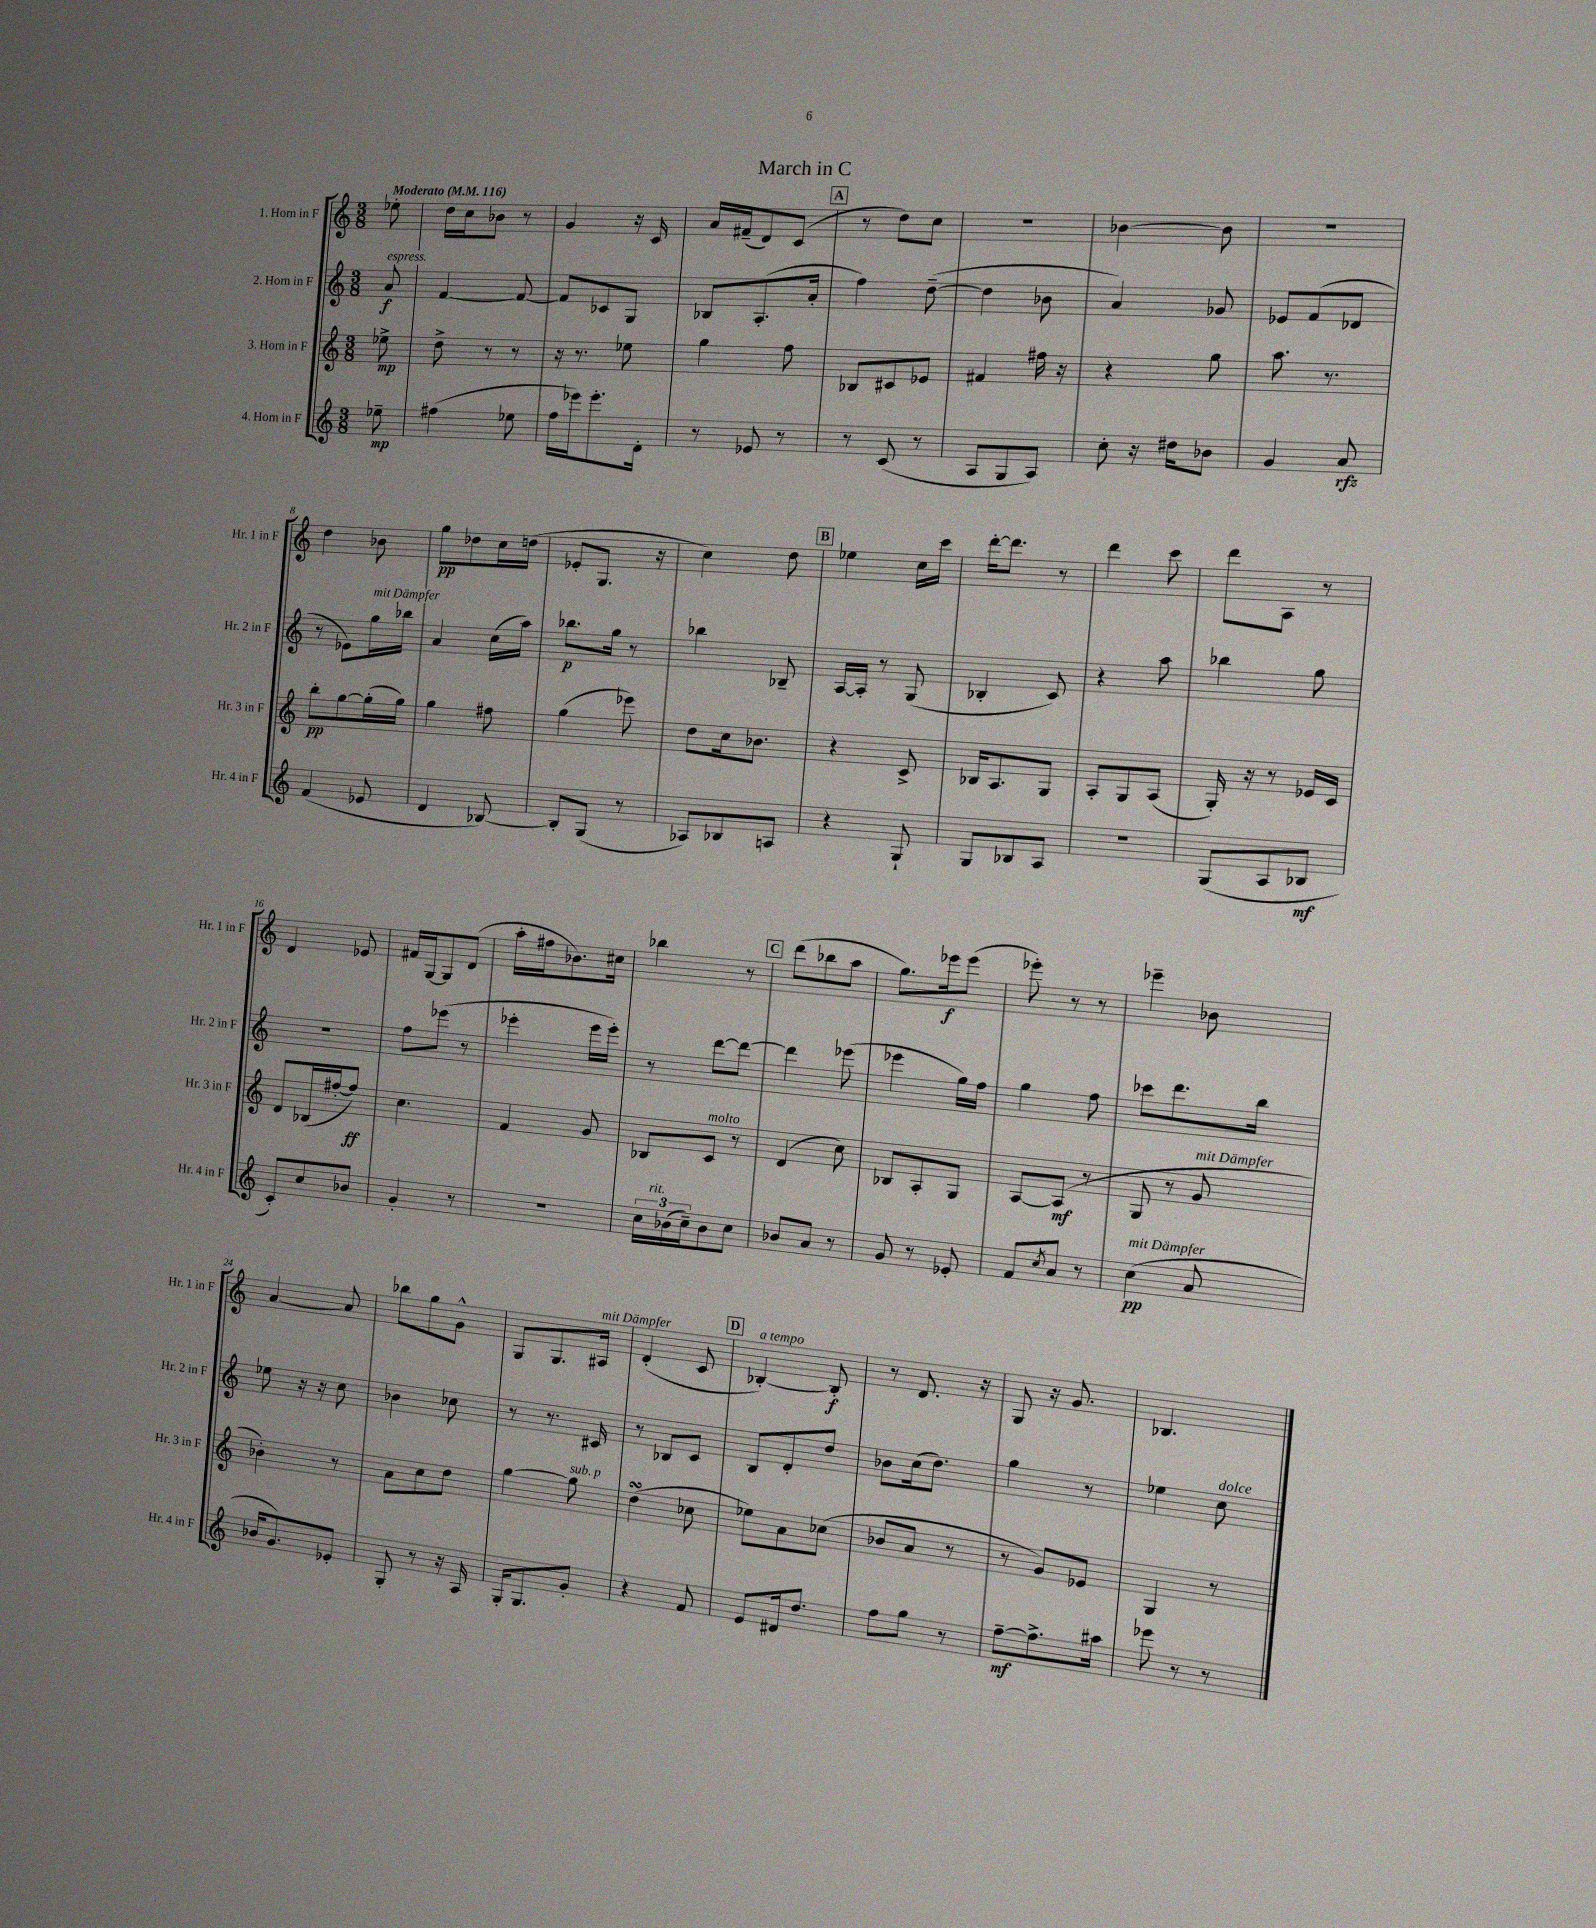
\header { title = "March in C" }
<<
\new StaffGroup <<
\new Staff = "s0" \with { instrumentName = "1. Horn in F" shortInstrumentName = "Hr. 1 in F" } {
    \clef treble \key c \major \numericTimeSignature \time 3/8 \partial 8 \tempo "Moderato" 4 = 116
    ees''8-. |
    d''16 c''16 bes'8 r8 |
    g'4 r16 c'16 |
    a'16 fis'16--( d'8) c'8( |
    \mark \markup { \box "A" } r8 d''8) c''8 |
    R4. |
    bes'4~ bes'8 |
    R4. |
    d''4 bes'8 |
    g''8\pp des''8 c''16 d''16( |
    ees'8-. g8. r16 |
    c''4) d''8 |
    \mark \markup { \box "B" } ees''4 c''16 c'''16 |
    d'''16~-. d'''8. r8 |
    d'''4 c'''8 |
    d'''8 a8 r8 |
    d'4 ees'8 |
    fis'16 g16~ g8 d'8( |
    a''16-. fis''16 bes'8.) cis''16 |
    bes''4 r8 |
    \mark \markup { \box "C" } d'''8( bes''8 a''8 |
    g''8.) ees'''16\f ees'''8( |
    ees'''8-.) r8 r8 |
    ees'''4-- bes'8 |
    a'4~ a'8 |
    bes''8 g''8 g'8-^ |
    g8 g8. ais16^\markup { \italic "mit Dämpfer" } |
    d'4-.( c'8 |
    \mark \markup { \box "D" } bes4~-.^\markup { \italic "a tempo" }) bes8-.\f |
    r8 d'8. r16 |
    g8 r16 g'8. |
    bes4. \bar "|." |
}
\new Staff = "s1" \with { instrumentName = "2. Horn in F" shortInstrumentName = "Hr. 2 in F" } {
    \clef treble \key c \major \numericTimeSignature \time 3/8 \partial 8
    a'8\f^\markup { \italic "espress." } |
    f'4~ f'8~ |
    f'8 ces'8 g8 |
    bes8 a8.-.( a'16-. |
    \mark \markup { \box "A" } f''4) d''8~--( |
    d''4 bes'8 |
    a'4) ges'8 |
    ees'8 f'8( des'8 |
    r8 ees'8) g''16^\markup { \italic "mit Dämpfer" } bes''16 |
    a'4 c''16( a''16) |
    bes''8.\p g''16 r8 |
    bes''4 bes8-- |
    \mark \markup { \box "B" } a16~ a16-. r8 g8( |
    bes4-. c'8) |
    r4 a''8 |
    bes''4 g''8 |
    R4. |
    f''8 ees'''8( r8 |
    ees'''4-. ees'''16 ees'''16-.) |
    r8 d'''8~ d'''8~ |
    \mark \markup { \box "C" } d'''4 ees'''8( |
    ees'''4 g''16) f''16 |
    g''4 f''8 |
    ces'''8 d'''8. b''16 |
    ees''8 r16 r16 c''8 |
    bes'4 ces''8 |
    r8 r8. cis'16 |
    r8 bes8 c'8 |
    \mark \markup { \box "D" } b8 d'8-. d''8 |
    bes'8 c''16( d''8.) |
    g''4 r8 |
    ees''4 c''8^\markup { \italic "dolce" } \bar "|." |
}
\new Staff = "s2" \with { instrumentName = "3. Horn in F" shortInstrumentName = "Hr. 3 in F" } {
    \clef treble \key c \major \numericTimeSignature \time 3/8 \partial 8
    ees''8->\mp |
    d''8-> r8 r8 |
    r16 r8. ees''8 |
    g''4 f''8 |
    \mark \markup { \box "A" } bes8 cis'8 ees'8 |
    fis'4 fis''16 r16 |
    r4 g''8 |
    a''8. r8. |
    b''8-.\pp g''8~ g''16-.( g''16) |
    g''4 fis''8 |
    g''4( ees'''8) |
    d''8 c''16 bes'8. |
    \mark \markup { \box "B" } r4 c'8-> |
    bes16 a8. g8 |
    a8-. g8 a8( |
    g16-.) r16 r8 ees'16 c'16 |
    d'8 bes16( fis''16~-. fis''8\ff) |
    c''4. |
    f'4 g'8 |
    bes8 c'8^\markup { \italic "molto" } r8 |
    \mark \markup { \box "C" } d'4( c''8) |
    bes8 a8-. g8 |
    a8~ a8\mf( r8 |
    g8 r8 g'8^\markup { \italic "mit Dämpfer" } |
    bes'4-.) r8 |
    a'8 c''8 d''8 |
    g''4~ g''8^\markup { \italic "sub. p" } |
    d''4\turn( ces''8 |
    \mark \markup { \box "D" } ees''8) a'8 ces''8( |
    bes'8 a'8 r8 |
    r8 g'8) ees'8 |
    g4 r8 \bar "|." |
}
\new Staff = "s3" \with { instrumentName = "4. Horn in F" shortInstrumentName = "Hr. 4 in F" } {
    \clef treble \key c \major \numericTimeSignature \time 3/8 \partial 8
    ees''8--\mp |
    fis''4( ees''8 |
    f''16 ees'''16) ees'''8.-. d'16-. |
    r8 ees'8 r8 |
    \mark \markup { \box "A" } r8 c'8( r8 |
    a8 g8 a8) |
    c''8-. r16 dis''16 bes'8 |
    g'4 a'8\rfz |
    f'4( ees'8 |
    d'4 bes8~) |
    bes8-. g8( r8 |
    aes8) bes8 a8 |
    \mark \markup { \box "B" } r4 g8-! |
    g8 bes8 a8 |
    R4. |
    g8( a8 bes8\mf |
    c'8-.) c''8 bes'8 |
    g'4-. r8 |
    R4. |
    \tuplet 3/2 { c''16 bes'16^\markup { \italic "rit." }( c''16--) } bes'8 c''8 |
    \mark \markup { \box "C" } bes'8 a'8 r8 |
    g'8 r8 ees'8-. |
    f'8 \acciaccatura { c''8 } a'8 r8 |
    c''4\pp^\markup { \italic "mit Dämpfer" }( a'8 |
    bes'16 g'8.) ees'8-. |
    g8-. r8 r16 a16 |
    g16-. g8. g'8-. |
    r4 f'8 |
    \mark \markup { \box "D" } e'8 dis'16 d''8. |
    f''8 g''8 r8 |
    f''8~--\mf f''8.-> ais''16 |
    ees'''8 r8 r8 \bar "|." |
}
>>
>>
